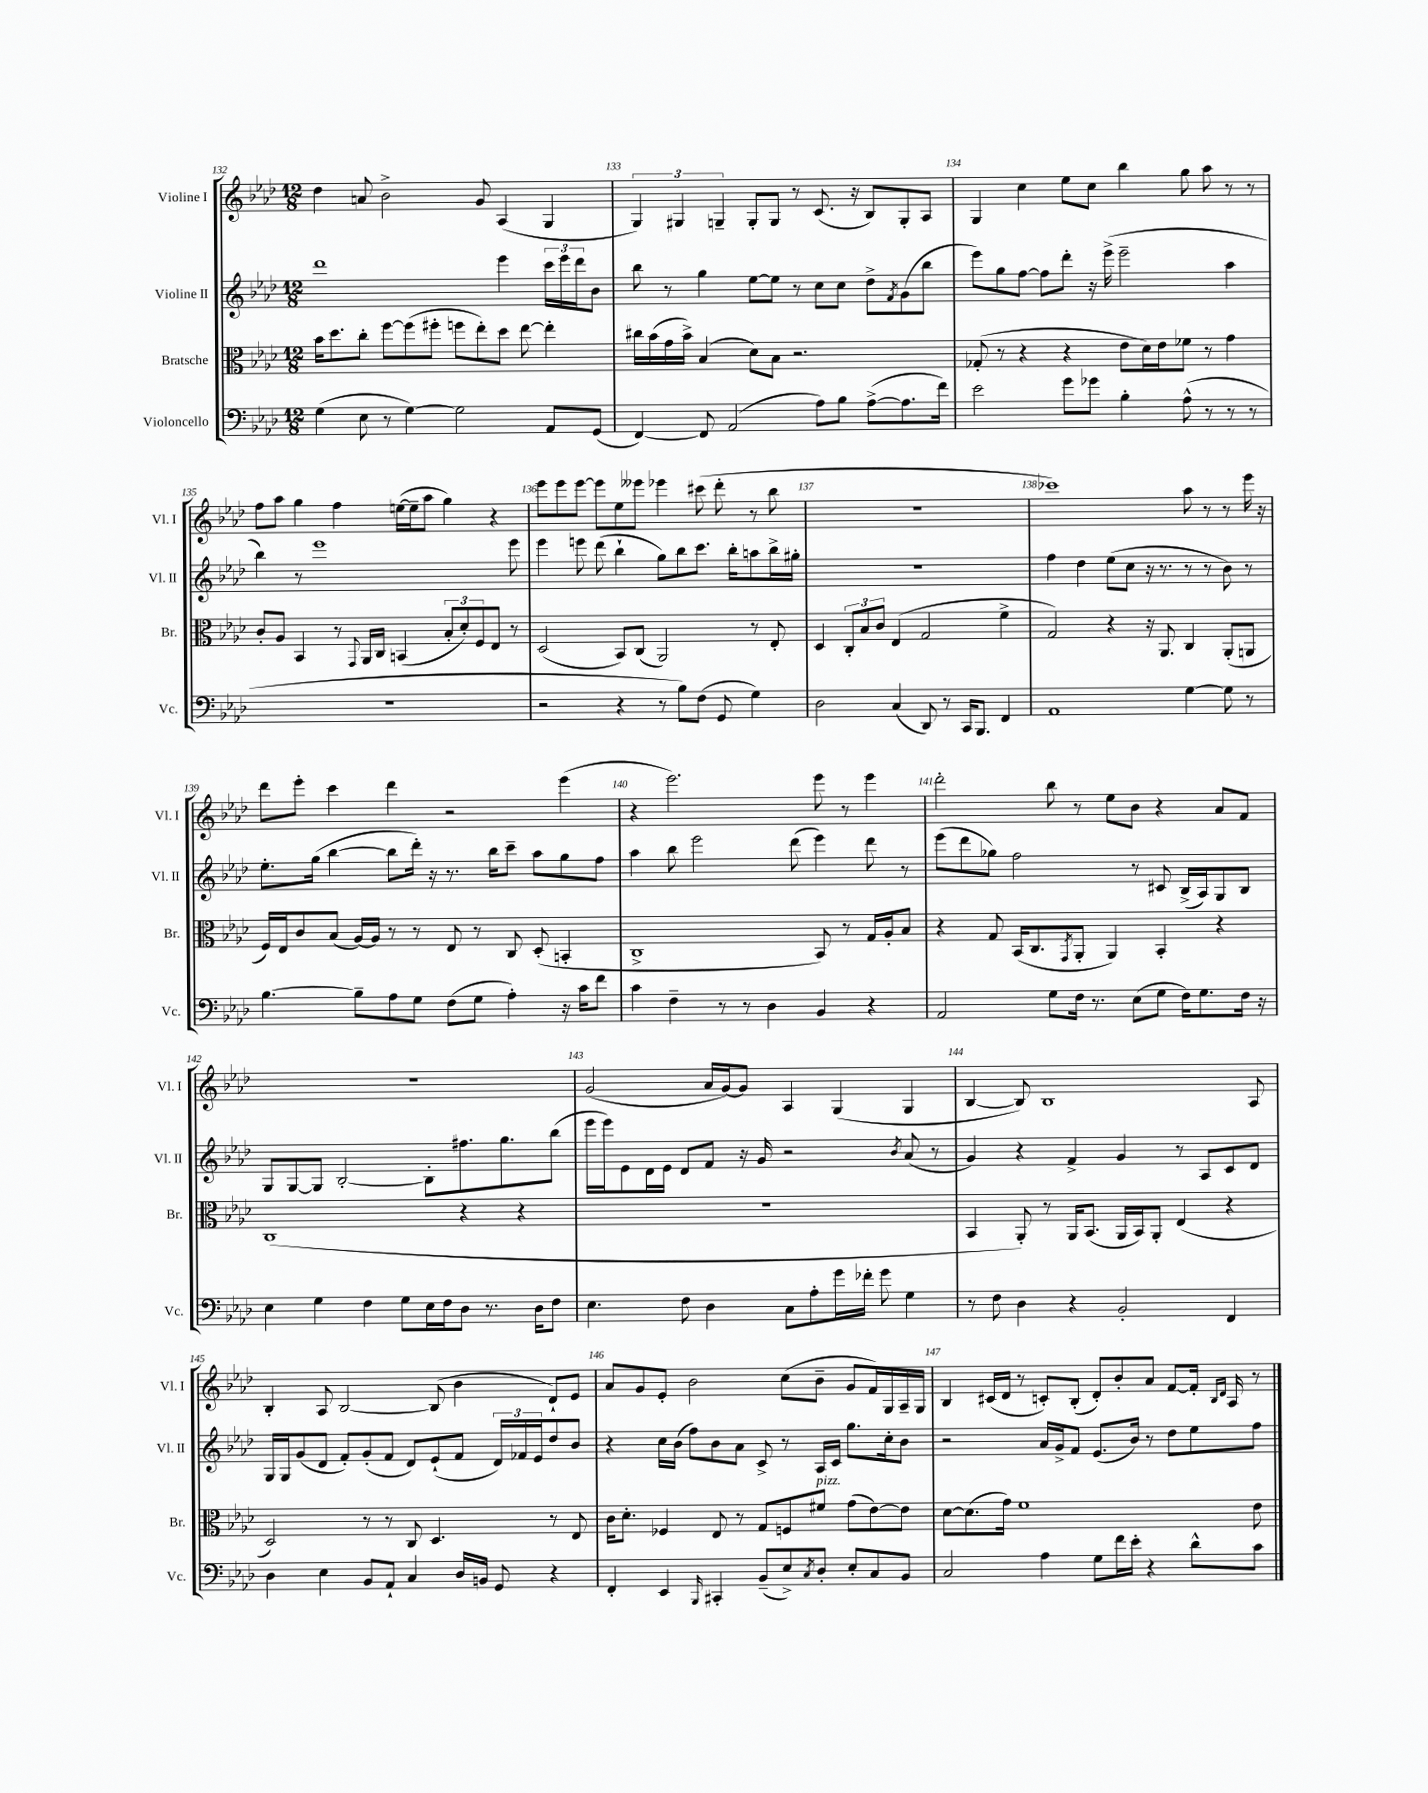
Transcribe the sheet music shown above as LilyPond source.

<<
\new StaffGroup <<
\new Staff = "s0" \with { instrumentName = "Violine I" shortInstrumentName = "Vl. I" } {
    \clef treble \key aes \major \numericTimeSignature \time 12/8
    des''4 a'8 bes'2-> g'8 aes4( g4 |
    \tuplet 3/2 { g4) gis4 g4-- } g8-. g8 r8 c'8.( r16 bes8) g8-. aes8 |
    g4 c''4 ees''8 c''8 bes''4 g''8 aes''8 r8 r8 |
    f''8 aes''8 g''4 f''4 e''16~( e''16-- aes''8 g''4) r4 |
    ees'''8 ees'''8 ees'''8~ ees'''8 ees''8 eeses'''8 ees'''4 cis'''8( des'''8-. r8 bes''8 |
    R1. |
    ces'''1) aes''8 r8 r8 ees'''16 r16 |
    des'''8 ees'''8-. c'''4 des'''4 r2 ees'''4( |
    r4 ees'''2.) ees'''8 r8 ees'''4 |
    des'''2-. bes''8 r8 ees''8 bes'8 r4 aes'8 f'8 |
    r1. |
    g'2( aes'16 g'16~) g'8 aes4 g4( g4 |
    bes4~ bes8) bes1 aes8 |
    bes4-. aes8 bes2~ bes8( bes'4 des'8-!) ees'8 |
    aes'8 g'8 ees'8-. bes'2 c''8( bes'8-- g'8 f'16) g16 aes16-- g16 |
    bes4 cis'16( des'16 r8 c'8-.) bes8-.( des'8-.) bes'8-. aes'8 f'8~ f'16-. \grace { bes16 des'16 } aes16 r8 \bar "|." |
}
\new Staff = "s1" \with { instrumentName = "Violine II" shortInstrumentName = "Vl. II" } {
    \clef treble \key aes \major \numericTimeSignature \time 12/8
    des'''1 ees'''4 \tuplet 3/2 { c'''16 ees'''16 des'''16 } bes'8 |
    bes''8 r8 g''4 ees''8~ ees''8 r8 c''8 c''8 des''8-> \acciaccatura { f'8 } g'8( bes''8 |
    ees'''8) g''8 f''8~ f''8 des'''8-. r16 ees'''16->( ees'''2-- aes''4 |
    bes''4) r8 ees'''1 ees'''8 |
    ees'''4 e'''8 des'''8( bes''4-! g''8) bes''8 c'''8. bes''16-. a''8 bes''16-> gis''16-. |
    R1. |
    f''4 des''4 ees''8( c''8 r16 r8. r8 r8 bes'8) r8 |
    ees''8.-. g''16( bes''4~ bes''8 des'''16-.) r16 r8. bes''16 c'''8-- aes''8 g''8 f''8 |
    aes''4 bes''8 ees'''2 des'''8( ees'''4) des'''8 r8 |
    ees'''8( des'''8 ges''8) f''2 r8 cis'8 bes16->( aes16) g8 bes8 |
    g8 g8~ g8 bes2~-. bes8-. fis''8. g''8. bes''8( |
    ees'''16 ees'''16) ees'8 des'16 ees'16 des'8 f'8 r16 g'16 r2 \acciaccatura { bes'8 } aes'8( r8 |
    g'4) r4 f'4-> g'4 r8 aes8 c'8 des'8 |
    g16 g16 g'8( des'8 f'8-.) g'8-.( f'8 des'8) ees'8-!( f'8 \tuplet 3/2 { des'16) fes'16 ees'16 } des''8 bes'8 |
    r4 c''16 bes'16( f''8) bes'8 aes'8 c'8-> r8 aes16 c'16 g''8. c''16-. bes'8 |
    r2 aes'16 g'16-> f'8 ees'8.( bes'16) r8 des''8 ees''8 f''8 \bar "|." |
}
\new Staff = "s2" \with { instrumentName = "Bratsche" shortInstrumentName = "Br." } {
    \clef alto \key aes \major \numericTimeSignature \time 12/8
    bes'16 des''8. c''8-. f''8~ f''8( fis''8-. f''8 ees''8-.) des''8 ees''8~ ees''4-. |
    cis''16 bes'16( g'16 bes'16->) bes4( des'8) bes8 r2. |
    ges8-.( r8 r4 r4 ees'8 des'16) ees'16 fes'8 r8 g'4 |
    c'8-. aes8 bes,4 r8 \appoggiatura { g,8 } aes,16 c16 b,4( \tuplet 3/2 { bes8-. des'8-.) f8 } ees8 r8 |
    des2( bes,8) c8( aes,2) r8 ees8-. |
    des4 \tuplet 3/2 { c8-. bes8 c'8 } ees4( g2 f'4-> |
    g2) r4 r16 aes,8. c4 aes,8-.( a,8 |
    f16) ees16 c'8 bes8( aes16~) aes16 r8 r8 ees8 r8 c8 des8-.( b,4-. |
    c1-> bes,8) r8 g16 aes16-. bes8 |
    r4 g8 bes,16( c8. \acciaccatura { g,8 } aes,8-. aes,4) bes,4-. r4 |
    c1( r4 r4 |
    R1. |
    bes,4 aes,8-.) r8 aes,16 bes,8.( aes,16 bes,16) aes,8-. ees4( r4 |
    des2) r8 r8 c8 des4. r8 ees8 |
    c'16 des'8.-. fes4 ees8 r8 g8 f8 fis'8^\markup { \italic "pizz." } g'8( ees'8~) ees'8 |
    des'8~ des'8.( g'16) f'1 ees'8 \bar "|." |
}
\new Staff = "s3" \with { instrumentName = "Violoncello" shortInstrumentName = "Vc." } {
    \clef bass \key aes \major \numericTimeSignature \time 12/8
    g4( ees8 r8 g4~) g2 aes,8 g,8( |
    f,4~) f,8 aes,2( aes8) bes8 aes8~->( aes8. f'16) |
    ees'2 g'8 ges'8 bes4-. aes8-^( r8 r8 r8 |
    R1. |
    r2 r4 r8 bes8) f8( g,8 g4) |
    des2 c4( des,8) r8 c,16 bes,,8. f,4 |
    aes,1 g4~ g8 r8 |
    bes4.~ bes8-- aes8 g8 f8( g8 aes4-.) r16 c'16 f'8 |
    c'4 f4-- r8 r8 des4 bes,4 r4 |
    aes,2 g8 f16 r8. ees8( g8 f16) g8. f16 r16 |
    ees4 g4 f4 g8 ees16 f16 des8 r8. des16 f8 |
    ees4. f8 des4 c8 aes8-. g'16 fes'16-. g'8 g4 |
    r8 f8 des4 r4 bes,2-. f,4 |
    des4 ees4 bes,8 aes,8-! c4 des16 b,16 g,8 r4 |
    f,4-. ees,4 \grace { bes,,16 } cis,4-. bes,8--( ees8->) \acciaccatura { c8 } des8-. ees8-. c8 bes,8 |
    c2 aes4 g8 f'16 ees'16-. r4 des'8-^ c'8 \bar "|." |
}
>>
>>
\layout { \context { \Score currentBarNumber = #132 \override BarNumber.break-visibility = ##(#f #t #t) barNumberVisibility = #all-bar-numbers-visible } }
